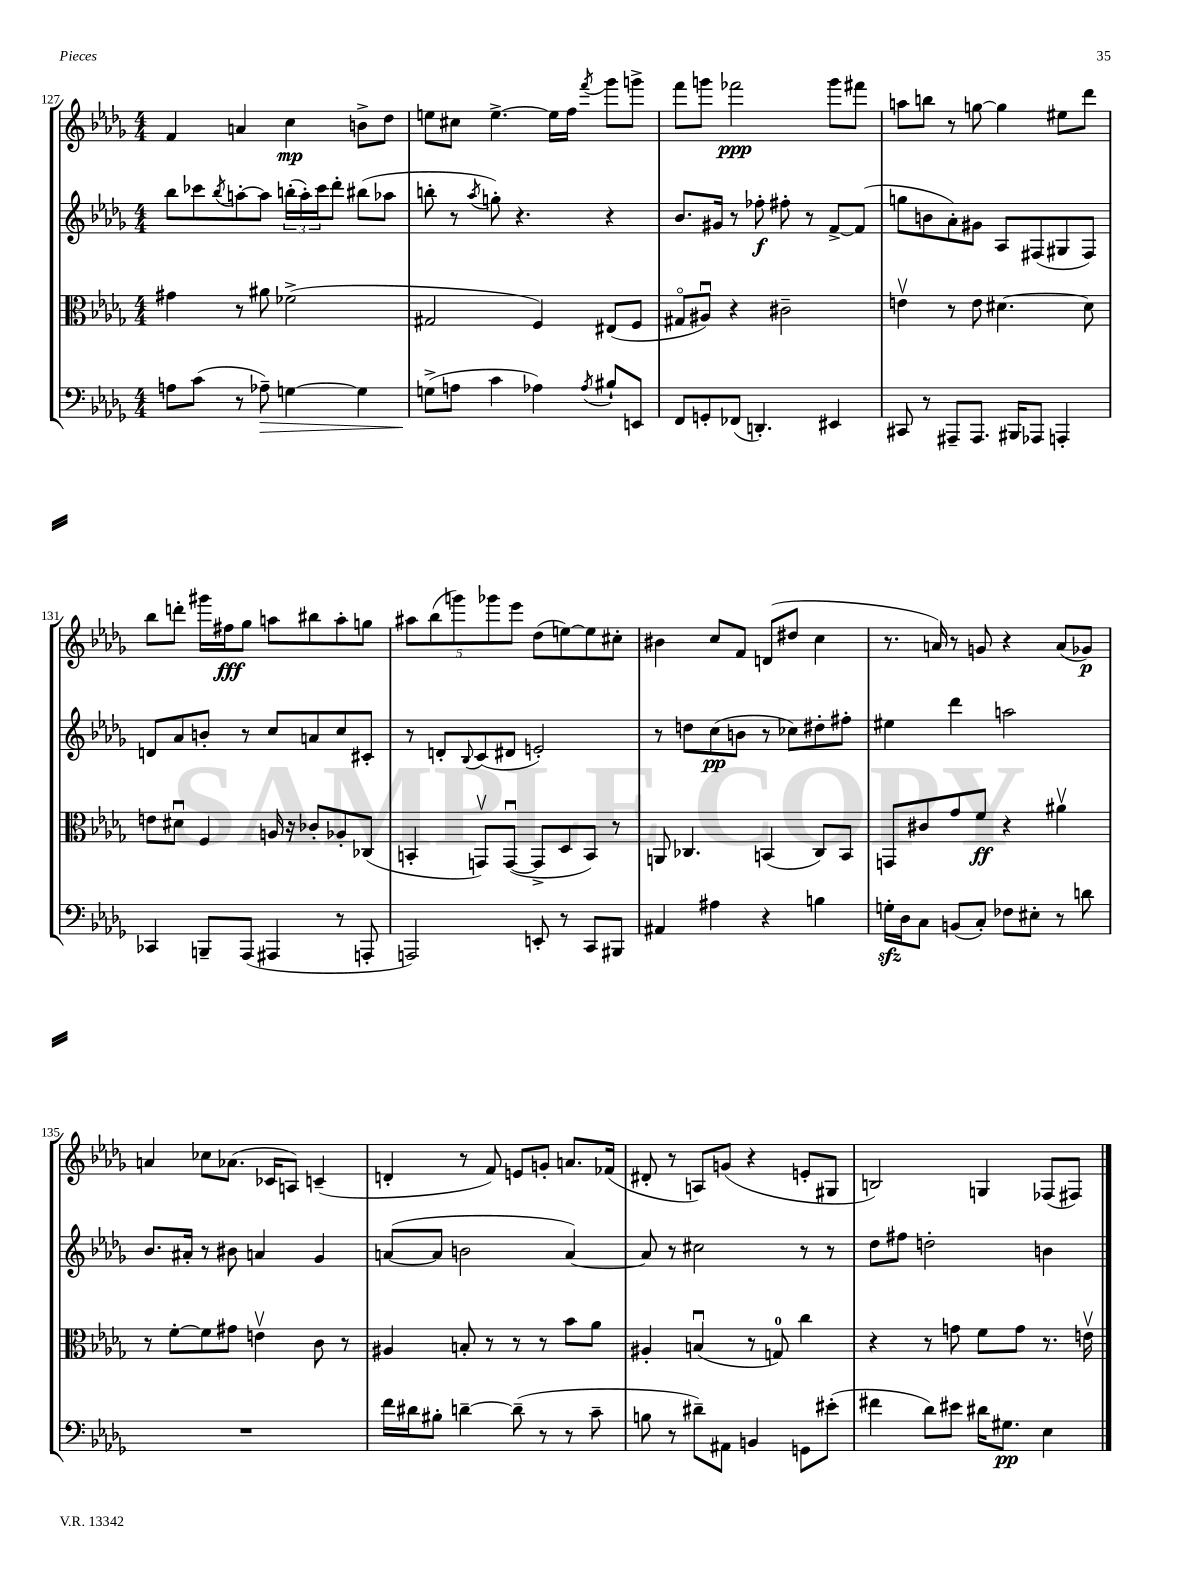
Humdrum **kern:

**kern	**kern	**kern	**kern
*staff4	*staff3	*staff2	*staff1
*clefF4	*clefC3	*clefG2	*clefG2
*k[b-e-a-d-g-]	*k[b-e-a-d-g-]	*k[b-e-a-d-g-]	*k[b-e-a-d-g-]
*M4/4	*M4/4	*M4/4	*M4/4
8A	4g#	8bb-	4f
(8c	.	8ccc-	.
.	.	8qbb-	.
8r	8r	[8aa'	4a
8A-~)	8a#	8aa]	.
[4G	(2f-^	(24bb'	4cc
.	.	24aa')	.
.	.	24ccc-	.
.	.	8ddd-'	.
4G]	.	(8bb#	8b^
.	.	8aa-	8dd-
=	=	=	=
(8G^	2G#	8bb'	8ee
8A	.	8r	8cc#
.	.	8qaa-	.
4c	.	8gg')	[4.ee^
.	.	4.r	.
4A-)	4F)	.	.
.	.	.	16ee]
.	.	.	16ff
8qA-	.	.	8qfff
8B#`	(8E#	4r	8ggg-
8EE	8F	.	8ggg^
=	=	=	=
8FF	8G#o	8.b-	8fff
8GG'	8A#u)	.	8ggg
.	.	16g#	.
(8FF-	4r	8r	2fff-
4.DD')	.	8ff-'	.
.	2c#~	8ff#'	.
.	.	8r	.
4EE#	.	[8f^	8ggg
.	.	(8f]	8fff#
=	=	=	=
8CC#	4ev	8gg	8aa
8r	.	8b	8bb
8AAA#~	8r	8a-')	8r
8.AAA#	8e	8g#	[8gg
.	[4.d#	8A-	4gg]
16BBB#	.	.	.
8AAA-	.	(8F#	.
4AAA'	.	8G#	8ee#
.	8d#]	8F#)	8ddd-
=	=	=	=
4CC-	8e	8d	8bb-
.	8d#u	8a-	8ddd'
8BBB~	4F	8b'	16ggg#
.	.	.	16ff#
(8AAA-	.	8r	8gg-
4AAA#	16A	8cc	8aa
.	16r	.	.
.	8c-'	8a	8bb#
8r	8A-'	8cc	8aa'
8AAA'	(8C-	8c#'	8gg
=	=	=	=
2AAA)	4BB'	8r	10aa#
.	.	.	(10bb-
.	.	8d'	.
.	.	.	10ggg)
.	.	8qqB-	.
.	8GGv)	(8c	.
.	.	.	10ggg-
.	([8GGu	8d#	.
.	.	.	10eee-
8EE'	8GG^]	2e')	(8dd-
8r	8D-	.	[8ee)
8CC	8BB)	.	8ee]
8BBB#	8r	.	8cc#'
=	=	=	=
4AA#	8AA	8r	4b#
.	4.C-	8dd	.
4A#	.	(8cc	8cc
.	.	8b	8f
4r	(4BB	8r	(8d
.	.	8cc-)	8dd#
4B	8C-)	8dd#'	4cc
.	8BB	8ff#'	.
=	=	=	=
16G'	8GG	4ee#	8.r
16D-	.	.	.
8C	8c#	.	.
.	.	.	16a)
(8BB	8g-	4ddd-	8r
8C')	8f	.	8g
8F-	4r	2aa	4r
8E#'	.	.	.
8r	4a#v	.	(8a
8d	.	.	8g-)
=	=	=	=
1r	8r	8.b-	4a
.	[8f'	.	.
.	.	16a#'	.
.	8f]	8r	8cc-
.	8g#	8b#	(8.a-
.	4ev	4a	.
.	.	.	16c-
.	.	.	8A)
.	8c	4g-	(4c~
.	8r	.	.
=	=	=	=
16f	4A#	([8a	4d'
16d#	.	.	.
8B#'	.	8a]	.
[4d~	8B'	2b	8r
.	8r	.	8f)
(8d~]	8r	.	8e
8r	8r	.	8g'
8r	8b-	[4a)	8.a
8c~	8a-	.	.
.	.	.	(16f-
=	=	=	=
8B	4A#'	8a]	8d#'
8r	.	8r	8r
8d#~)	(4Bu	2cc#	8A)
8AA#	.	.	(8g
4BB	8r	.	4r
.	8G)	.	.
8GG	4cc	8r	8e'
(8e#'	.	8r	8G#
=	=	=	=
4f#	4r	8dd-	2B)
.	.	8ff#	.
8d-)	8r	2dd'	.
8e#	8g	.	.
16d#	8f	.	4G
8.G#	.	.	.
.	8g	.	.
4E-	8.r	4b	(8F-
.	.	.	8F#)
.	16ev	.	.
==	==	==	==
*-	*-	*-	*-
